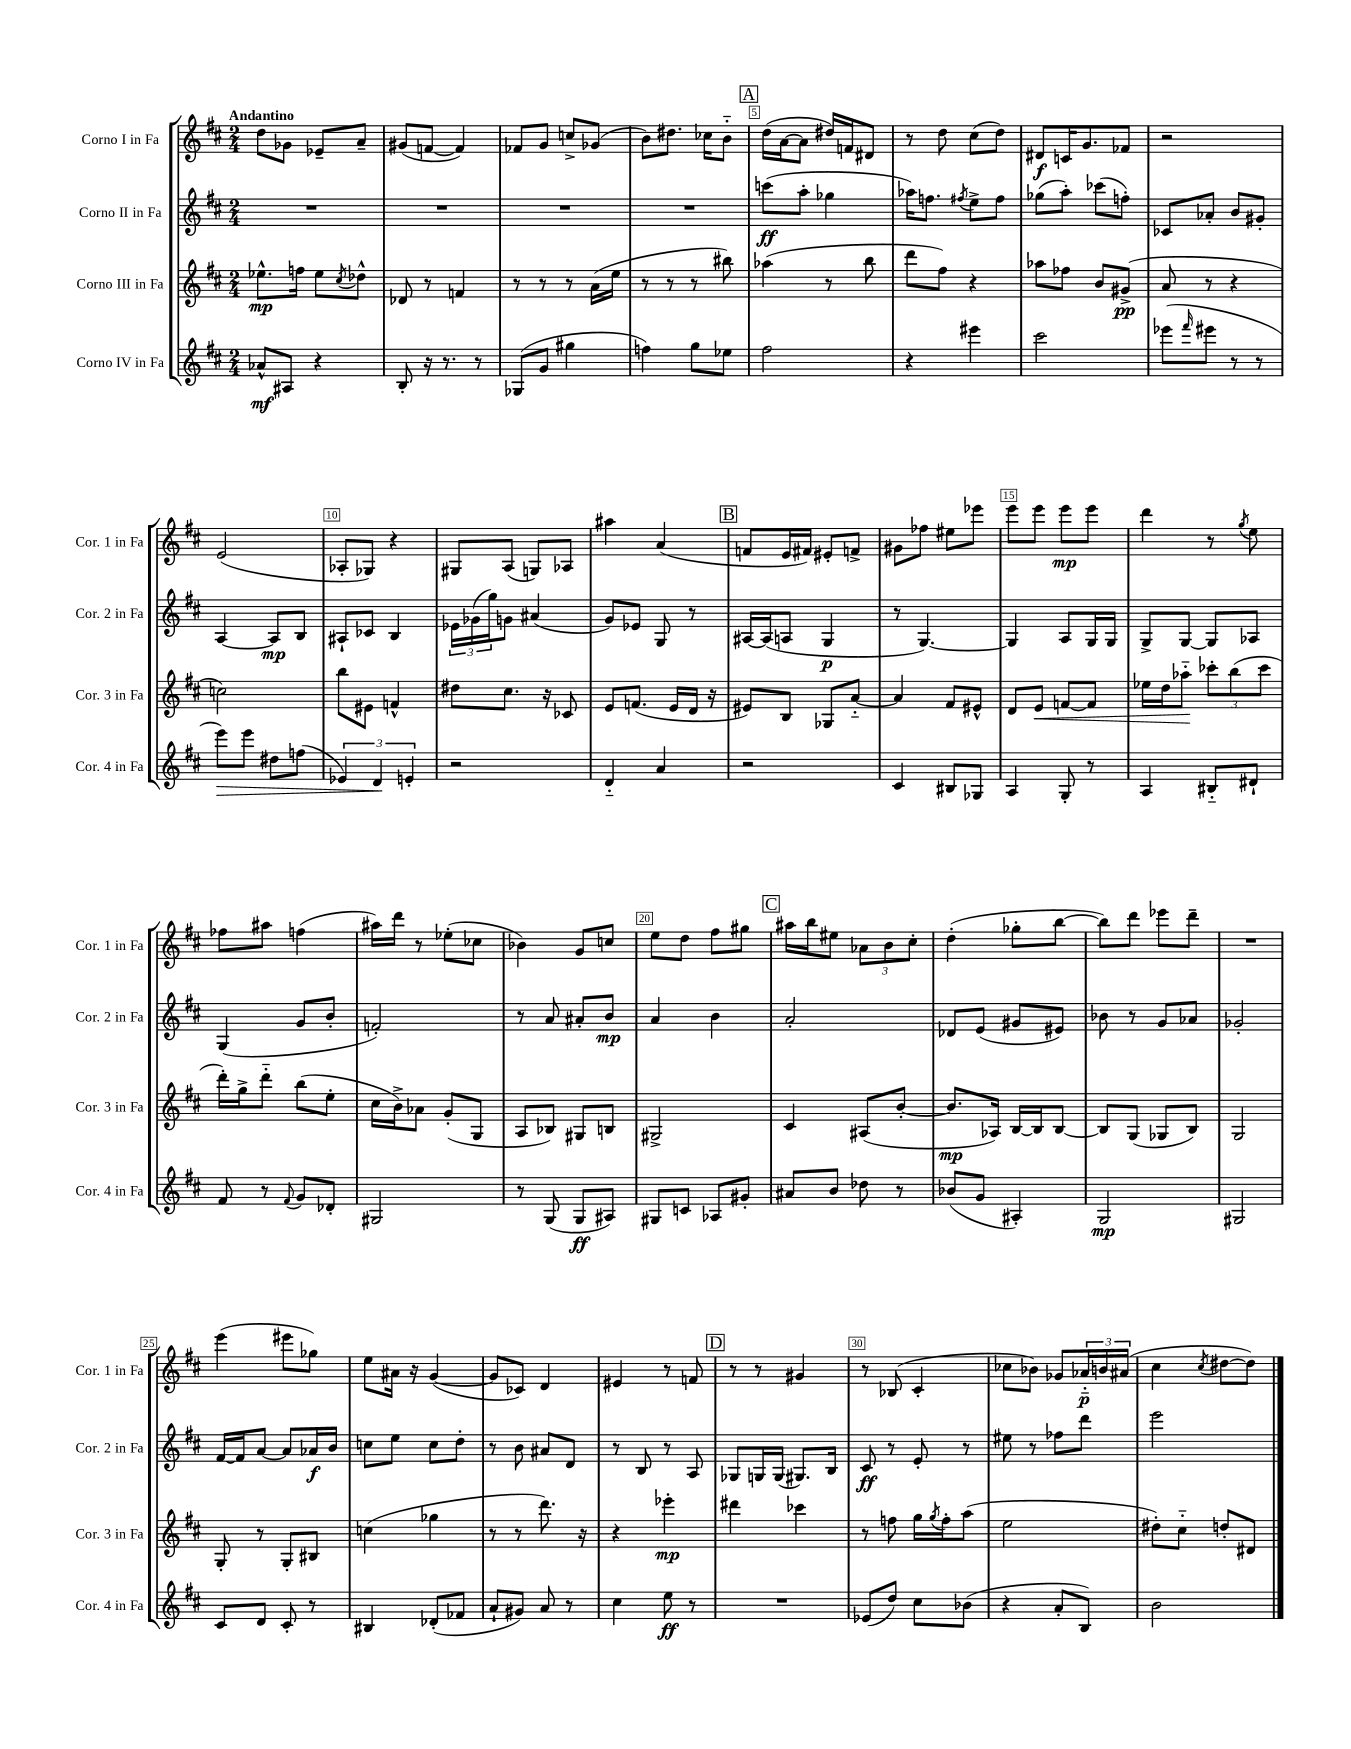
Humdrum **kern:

**kern	**kern	**kern	**kern
*staff4	*staff3	*staff2	*staff1
*clefG2	*clefG2	*clefG2	*clefG2
*k[f#c#]	*k[f#c#]	*k[f#c#]	*k[f#c#]
*M2/4	*M2/4	*M2/4	*M2/4
8a-^^/L	8.ee-^^\L	2r	8dd\L
8A#/J	.	.	8g-\J
.	16ff\Jk	.	.
4r	8ee-\L	.	8e-~/L
.	8qcc#/	.	.
.	8dd-^^\J	.	8a~/J
=	=	=	=
8B'/	8d-/	2r	(8g#/L
16r	8r	.	[8f/J
8.r	.	.	.
.	4f/	.	4f/])
8r	.	.	.
=	=	=	=
(8G-/L	8r	2r	8f-/L
8g/J	8r	.	8g/J
4gg#\	8r	.	8cc^/L
.	(16a\LL	.	(8g-/J
.	16ee\JJ	.	.
=	=	=	=
4ff\)	8r	2r	8b\L)
.	8r	.	8.dd#\J
8gg\L	8r	.	.
.	.	.	16cc-\LK
8ee-\J	8bb#\)	.	8b'~\J
=	=	=	=
2ff#\	(4aa-\	(8ccc\L	(16dd\LL
.	.	.	[16a\J
.	.	8aa'\J	8a\]J
.	8r	4gg-\	16dd#/LL)
.	.	.	16f/J
.	8bb\	.	8d#/J
=	=	=	=
4r	8ddd\L	16aa-\LK)	8r
.	.	8.ff\J	.
.	8ff#\J)	.	8dd\
.	.	8qff#/	.
4eee#\	4r	8ee^\L	(8cc#\L
.	.	8ff#\J	8dd\J)
=	=	=	=
2ccc#\	8aa-\L	(8gg-\L	8d#/L
.	8ff-\J	8aa'\J)	16c/K
.	.	.	8.g/
.	8b/L	(8ccc-\L	.
.	(8g#^/J	8ff'\J)	8f-/J
=	=	=	=
(8eee-\L	8a/	8c-/L	2r
16qqfff#/	.	.	.
8eee#\J	8r	8a-'/J	.
8r	4r	8b/L	.
8r	.	8g#'/J	.
=	=	=	=
8eee\L)	2cc\)	[4A/	(2e/
8eee\J	.	.	.
8dd#\L	.	8A/]L	.
(8ff\J	.	8B/J	.
=	=	=	=
6e-/)	8bb\L	8A#`/L	8A-'/L
.	8e#\J	8c-/J	8G-/J)
6d/	.	.	.
.	4f^^/	4B/	4r
6e'/	.	.	.
=	=	=	=
2r	8dd#\L	24e-\LL	8G#/L
.	.	(24g-\	.
.	.	24gg\J)	.
.	8.cc#\J	8g\J	(8A/J
.	.	(4a#/	8G/L)
.	16r	.	.
.	8c-/	.	8A-/J
=	=	=	=
4d'~/	8e/L	8g/L)	4aa#\
.	(8.f/J	8e-/J	.
4a/	.	8G/	(4a/
.	16e/LL	.	.
.	16d/JJ	8r	.
.	16r	.	.
=	=	=	=
2r	8e#/L)	[16A#/LL	8f/L
.	.	(16A#/]J	.
.	8B/J	8A/J	16e/L
.	.	.	16f#/JJ)
.	8G-/L	4G/	8e#'/L
.	[8a'~/J	.	8f^/J
=	=	=	=
4c#/	4a/]	8r	8g#\L
.	.	[4.G/)	8ff-\J
8B#/L	8f#/L	.	8ee#\L
8G-/J	8e#^^/J	.	8eee-\J
=	=	=	=
4A/	8d/L	4G/]	8eee\L
.	8e/J	.	8eee\J
8G'/	[8f/L	8A/L	8eee\L
8r	8f/]J	16G/L	8eee\J
.	.	16G/JJ	.
=	=	=	=
4A/	16ee-\LL	8G^/L	4ddd\
.	16dd\J	.	.
.	8aa-'~\J	[8G/J	.
8B#'~/L	12ccc-'\L	8G/]L	8r
.	(12bb\	.	.
.	.	.	8qgg/
8d#`/J	.	8A-/J	8ee\
.	12ccc-\J	.	.
=	=	=	=
8f#/	16ddd'\LL)	(4G/	8ff-\L
.	16gg^\J	.	.
8r	8ddd'~\J	.	8aa#\J
8qqf#/	.	.	.
8g/L	(8bb\L	8g/L	(4ff\
8d-'/J	8ee'\J	8b'/J	.
=	=	=	=
2G#/	16cc#\LL	2f'/)	16aa#\LL)
.	16b^\J)	.	16ddd\JJ
.	8a-\J	.	8r
.	(8g'/L	.	(8ee-'\L
.	8G/J	.	8cc-\J
=	=	=	=
8r	8A/L	8r	4b-\)
(8G/	8B-/J)	8a/	.
8G/L	8G#/L	8a#'/L	8g/L
8A#/J)	8B/J	8b/J	8cc/J
=	=	=	=
8G#/L	2G#^/	4a/	8ee\L
8c/J	.	.	8dd\J
8A-/L	.	4b\	8ff#\L
8g#'/J	.	.	8gg#\J
=	=	=	=
8a#/L	4c#/	2a'/	16aa#\LL
.	.	.	16bb\J
8b/J	.	.	8ee#\J
8dd-\	(8A#/L	.	12a-\L
.	.	.	12b\
8r	[8b'/J	.	.
.	.	.	12cc#'\J
=	=	=	=
(8b-/L	8.b/]L	8d-/L	(4dd'\
8g/J	.	(8e/J	.
.	16A-/Jk)	.	.
4A#'/)	[16B/LL	8g#/L	8gg-'\L
.	16B/]J	.	.
.	[8B/J	8e#/J)	[8bb\J
=	=	=	=
2G/	8B/]L	8b-\	8bb\]L)
.	(8G/J	8r	8ddd\J
.	8G-/L	8g/L	8eee-\L
.	8B/J)	8a-/J	8ddd~\J
=	=	=	=
2G#/	2G/	2g-'/	2r
=	=	=	=
8c#/L	8G'/	[16f#/LL	(4eee\
.	.	16f#/]J	.
8d/J	8r	[8a/J	.
8c#'/	8G'/L	8a/]L	8eee#\L
8r	8B#/J	16a-/L	8gg-\J)
.	.	16b/JJ	.
=	=	=	=
4B#/	(4cc\	8cc\L	8ee\L
.	.	8ee\J	16a#\Jk
.	.	.	16r
(8d-'/L	4gg-\	8cc\L	([4g/
8f-/J	.	8dd'\J	.
=	=	=	=
8a`/L	8r	8r	8g/]L
8g#/J)	8r	8b\	8c-/J)
8a/	8.ddd\)	8a#/L	4d/
8r	.	8d/J	.
.	16r	.	.
=	=	=	=
4cc#\	4r	8r	4e#/
.	.	8B/	.
8ee\	4eee-'\	8r	8r
8r	.	8A/	8f/
=	=	=	=
2r	4ddd#\	8G-/L	8r
.	.	16G/L	8r
.	.	(16G/JJ	.
.	4ccc-\	8.G#/L)	4g#/
.	.	16B/Jk	.
=	=	=	=
(8e-/L	8r	8c#/	8r
8dd/J)	8ff\	8r	(8B-/
8cc#\L	16gg\LL	8e'/	4c#'/
.	8qgg/	.	.
.	16ff'\J	.	.
(8b-\J	(8aa\J	8r	.
=	=	=	=
4r	2ee\	8ee#\	8cc-\L
.	.	8r	8b-\J)
8a'/L	.	8ff-\L	8g-/L
8B/J)	.	8ddd\J	24a-'~/L
.	.	.	24b/
.	.	.	(24a#/JJ
=	=	=	=
2b\	8dd#'\L)	2eee\	4cc#\
.	8cc#'~\J	.	.
.	.	.	8qcc#/
.	8dd'/L	.	[8dd#\L
.	8d#/J	.	8dd#\]J)
==	==	==	==
*-	*-	*-	*-
